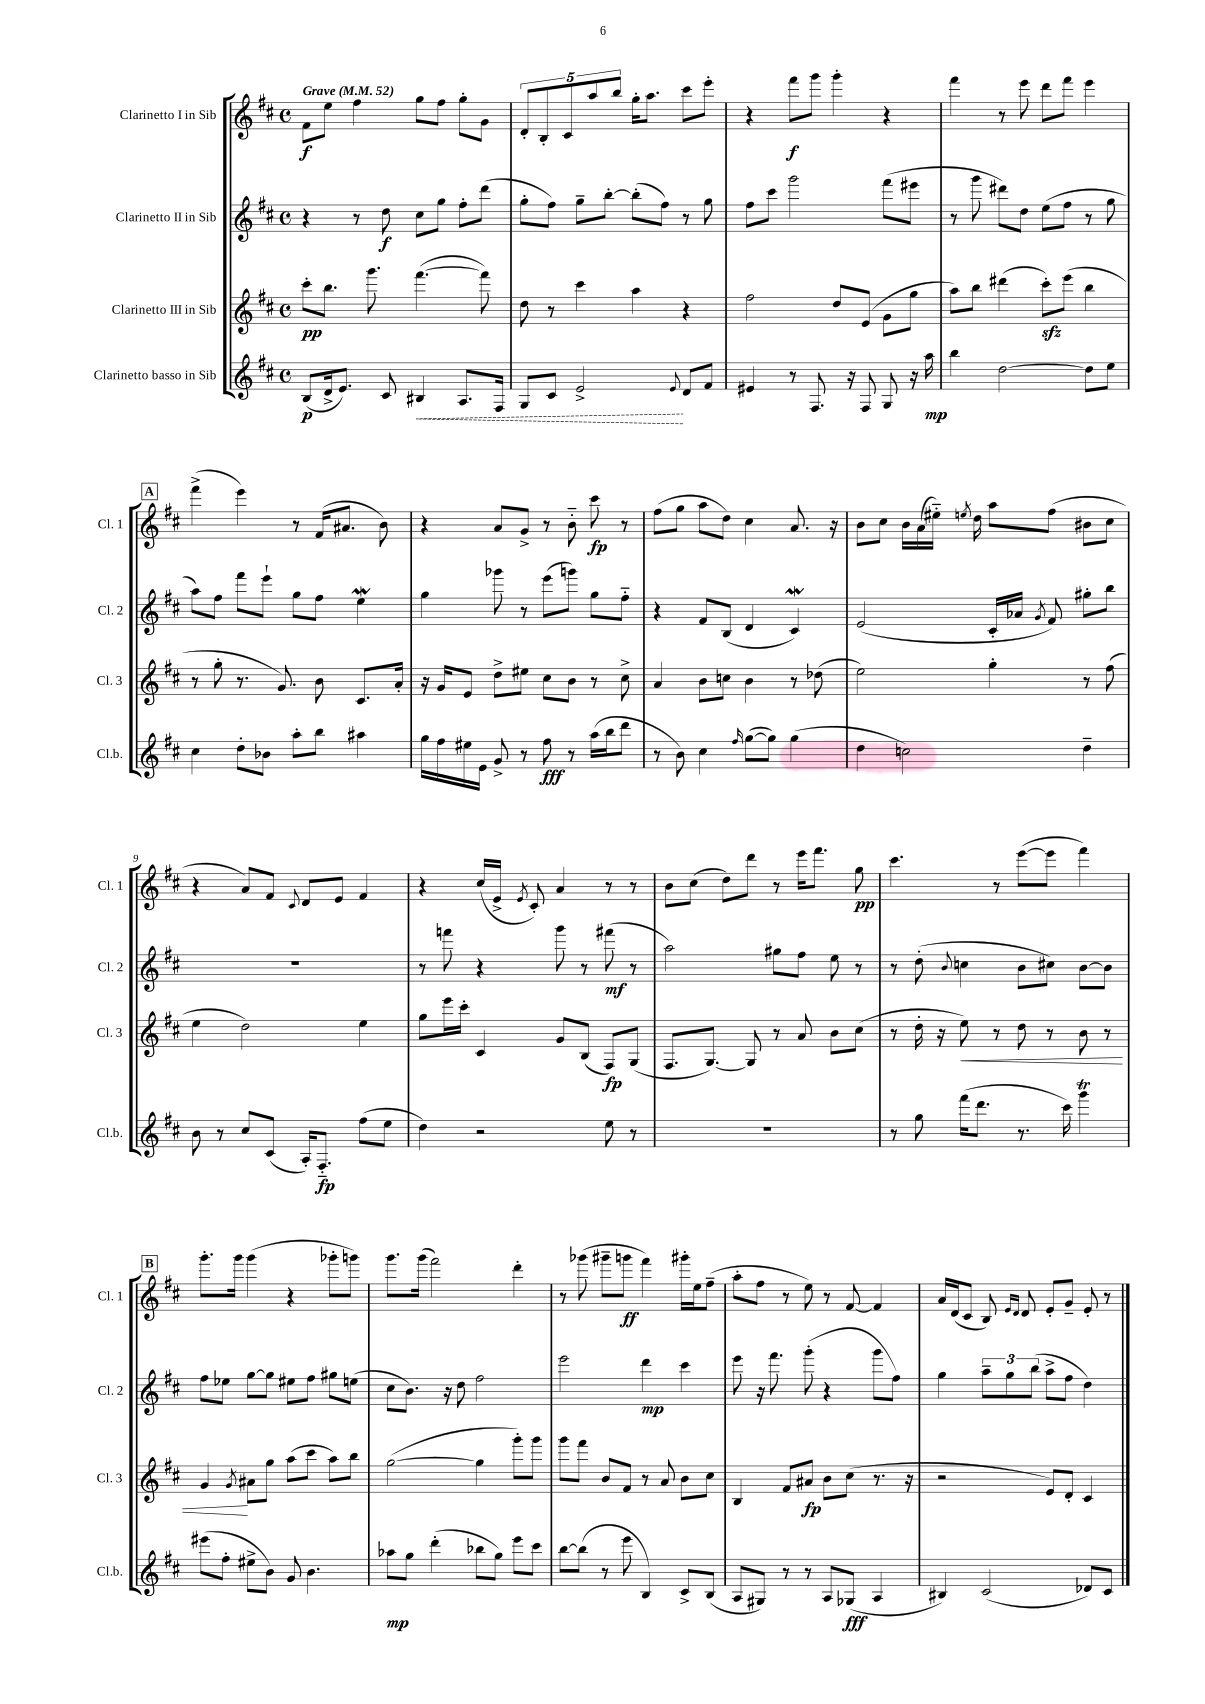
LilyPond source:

<<
\new StaffGroup <<
\new Staff = "s0" \with { instrumentName = "Clarinetto I in Sib" shortInstrumentName = "Cl. 1" } {
    \clef treble \key d \major \defaultTimeSignature \time 4/4 \tempo "Grave" 4 = 52
    \autoBeamOff fis'8[\f e''8] fis''4 g''8[ fis''8] g''8[-. g'8] |
    \tuplet 5/4 { d'8[-. b8-. cis'8 a''8 b''8] } g''16[-. a''8.] cis'''8[ e'''8]-. |
    r4 fis'''8[\f g'''8] g'''4-. r4 |
    fis'''4 r8 e'''8 d'''8[ fis'''8] e'''4 |
    \mark \markup { \box "A" } fis'''4->( e'''4) r8 fis'16[( ais'8.] b'8) |
    r4 a'8[ g'8]-> r8 b'8-_ cis'''8\fp r8 |
    fis''8[( g''8] a''8[ d''8]) cis''4 a'8. r16 |
    b'8[ cis''8] b'16[ a'16( eis''16]-_) \acciaccatura { e''8 } d''16 a''8[ fis''8]( bis'8[ cis''8] |
    r4 a'8[) fis'8] \appoggiatura { cis'8 } d'8[ e'8] fis'4 |
    r4 cis''16[( e'16]-> \acciaccatura { e'8 } cis'8-.) a'4 r8 r8 |
    b'8[ cis''8]( d''8[) d'''8] r8 e'''16[ fis'''8.] g''8\pp |
    cis'''4. r8 e'''8[~( e'''8] fis'''4) |
    \mark \markup { \box "B" } g'''8.[-. g'''16] g'''4( r4 ges'''8[-. g'''8]) |
    g'''8.[ g'''16]( fis'''2) d'''4-. |
    r8 ges'''8( gis'''8[-- g'''8]\ff fis'''4) gis'''16[-. e''16 fis''8]--( |
    a''8[-. fis''8] r8 e''8) r8 fis'8~ fis'4 |
    a'16[ d'16( cis'8] b8) \grace { e'16[ d'16] } d'8 e'8[-. g'8]-- e'8-. r8 \bar "|." |
}
\new Staff = "s1" \with { instrumentName = "Clarinetto II in Sib" shortInstrumentName = "Cl. 2" } {
    \clef treble \key d \major \defaultTimeSignature \time 4/4
    \autoBeamOff r4 r8 d''8\f cis''8[ g''8] fis''8[-. d'''8]( |
    g''8[-. fis''8]) g''8[-- b''8]~-. b''8[-.( fis''8]) r8 g''8 |
    fis''8[ cis'''8] g'''2 fis'''8[( eis'''8] |
    r8 g'''8 dis'''8[) d''8] e''8[( fis''8] r8 g''8 |
    \mark \markup { \box "A" } a''8[) fis''8] fis'''8[ e'''8]-! g''8[ fis''8] e''4\mordent |
    g''4 ges'''8 r8 e'''8[( g'''8]) g''8[ fis''8]-_ |
    r4 fis'8[ b8]( d'4 cis'4\mordent) |
    e'2( cis'16[-. aes'16] \acciaccatura { g'8 } fis'8) gis''8[-. b''8] |
    R1 |
    r8 f'''8 r4 g'''8 r8 fis'''8\mf( r8 |
    a''2) gis''8[ fis''8] e''8 r8 |
    r8 d''8-.( \appoggiatura { b'8 } c''4 b'8[ cis''8]) b'8[~ b'8] |
    \mark \markup { \box "B" } fis''8[ ees''8] g''8[~ g''8] eis''8[ fis''8] gis''8[ e''8]( |
    cis''8[ b'8.]) r16 d''8 fis''2 |
    e'''2 d'''4\mp cis'''4 |
    e'''8 r16 fis'''8. g'''8-.( r4 g'''8[ fis''8]) |
    g''4 \tuplet 3/2 { a''8[-- g''8 b''8]( } a''8[-> fis''8] d''4) \bar "|." |
}
\new Staff = "s2" \with { instrumentName = "Clarinetto III in Sib" shortInstrumentName = "Cl. 3" } {
    \clef treble \key d \major \defaultTimeSignature \time 4/4
    \autoBeamOff cis'''8[-.\pp b''8.] g'''8. fis'''4.~( fis'''8) |
    d''8 r8 cis'''4 a''4 r4 |
    fis''2 d''8[ e'8]( g'8[ g''8] |
    a''8[) b''8] dis'''4( cis'''8[-.\sfz) e'''8]( b''4 |
    \mark \markup { \box "A" } r8 g''8-. r8. g'8.) b'8 cis'8.[ a'16]-. |
    r16 g'16[ e'8] d''8[-> eis''8] cis''8[ b'8] r8 cis''8-> |
    a'4 b'8[ c''8] b'4 r8 des''8( |
    e''2) g''4-. r8 fis''8( |
    e''4 d''2) e''4 |
    g''8[ e'''16 cis'''16]-. cis'4 g'8[ b8]( fis8[\fp) g8]( |
    fis8.[ g8.]~) g8 r8 a'8 b'8[ cis''8]( |
    r8 d''16-. r16 e''8\<) r8 d''8 r8 b'8 r8 |
    \mark \markup { \box "B" } g'4\! \acciaccatura { g'8 } ais'8[ g''8] a''8[( cis'''8] a''8[) b''8] |
    g''2~( g''4 g'''8[-.) g'''8] |
    g'''8[ fis'''8] b'8[ fis'8] r8 a'8 b'8[ cis''8] |
    b4 fis'8[ ais'8]\fp b'8[ cis''8]( r8. r16 |
    r2 e'8[) d'8]-. cis'4 \bar "|." |
}
\new Staff = "s3" \with { instrumentName = "Clarinetto basso in Sib" shortInstrumentName = "Cl.b." } {
    \clef treble \key d \major \defaultTimeSignature \time 4/4
    \autoBeamOff b8[\p( d'16-> e'8.]) cis'8 \once \override Hairpin.style = #'dashed-line bis4\< a8.[ fis16] |
    g8[ cis'8] e'2->\! \appoggiatura { e'8 } d'8[ fis'8] |
    eis'4 r8 fis8. r16 fis8 g8 r16 a''16\mp |
    b''4 d''2~ d''8[ e''8] |
    \mark \markup { \box "A" } cis''4 d''8[-. bes'8] a''8[-. b''8] ais''4 |
    g''16[ fis''16 eis''16 e'16] g'8-> r8 fis''8\fff r8 a''16[( b''16 d'''8] |
    r8 b'8) cis''4 \grace { fis''16 } g''8[~( g''8]) g''4( |
    d''4 c''2) d''4-- |
    b'8 r8 cis''8[ cis'8]( a16[-.) fis8.]-_\fp fis''8[( e''8] |
    d''4) r2 e''8 r8 |
    R1 |
    r8 g''8 fis'''16[( d'''8.] r8. cis'''16) g'''4\trill |
    \mark \markup { \box "B" } eis'''8[( fis''8]-. eis''8[-> b'8]) g'8 b'4. |
    aes''8[\mp g''8] d'''4-.( bes''8[ g''8]) e'''8[ cis'''8] |
    b''8[~ b''8]( r8 e'''8 b4) cis'8[-> b8]( |
    a8[ gis8]) r8 r8 a8[ ges8]\fff( a4 |
    bis4) cis'2( des'8[) cis'8] \bar "|." |
}
>>
>>
